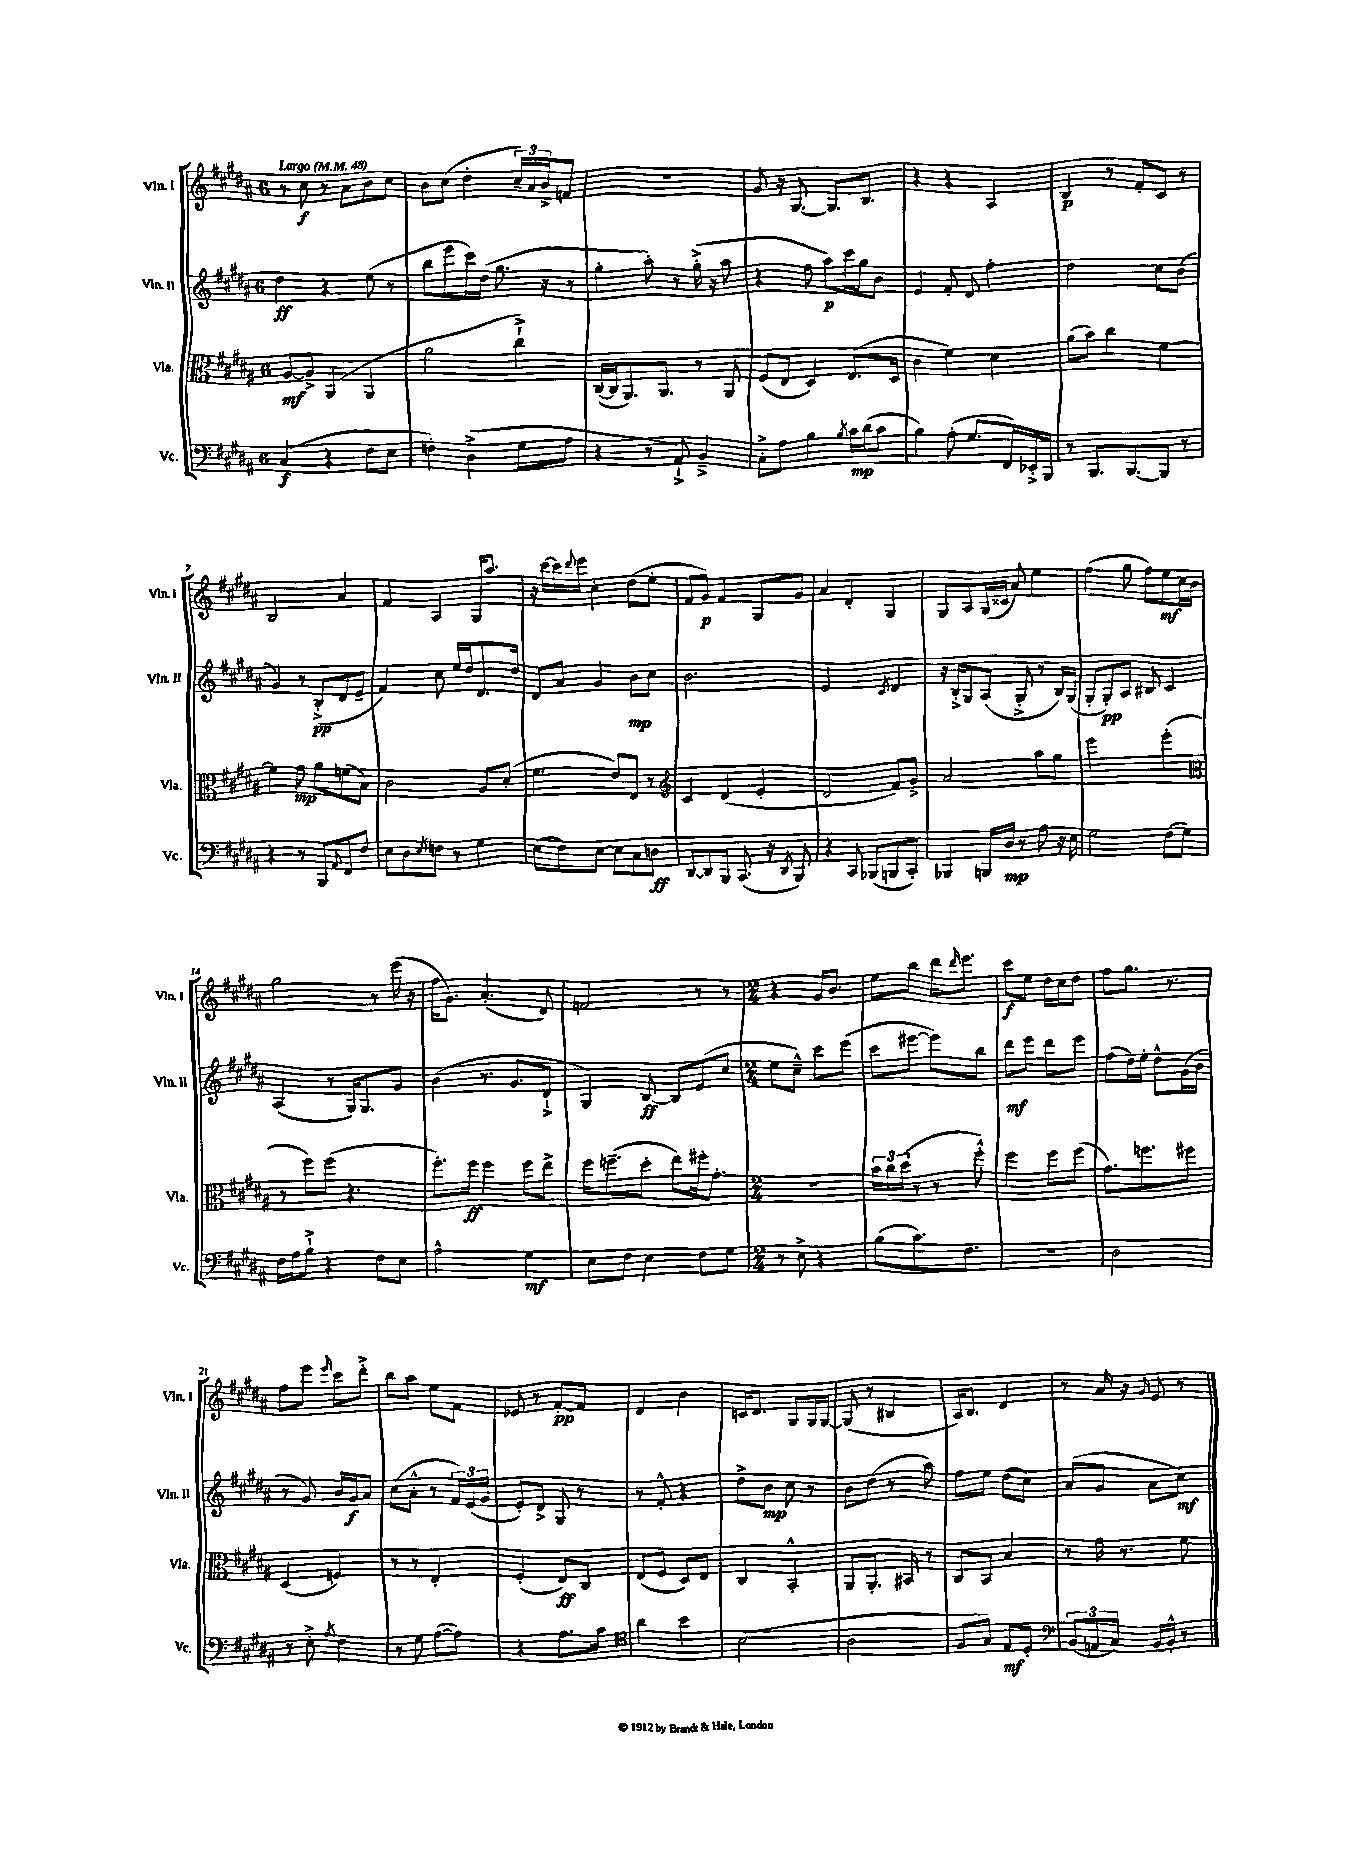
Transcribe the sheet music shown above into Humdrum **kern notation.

**kern	**dynam	**kern	**dynam	**kern	**dynam	**kern	**dynam
*part4	*part4	*part3	*part3	*part2	*part2	*part1	*part1
*staff4	*staff4	*staff3	*staff3	*staff2	*staff2	*staff1	*staff1
*I"Vc.	*	*I"Vla.	*	*I"Vln. II	*	*I"Vln. I	*
*I'Vc.	*	*I'Vla.	*	*I'Vln. II	*	*I'Vln. I	*
*clefF4	*	*clefC3	*	*clefG2	*	*clefG2	*
*k[f#c#g#d#a#]	*	*k[f#c#g#d#a#]	*	*k[f#c#g#d#a#]	*	*k[f#c#g#d#a#]	*
*M6/8	*	*M6/8	*	*M6/8	*	*M6/8	*
*MM48	*	*MM48	*	*MM48	*	*MM48	*
=1	=1	=1	=1	=1	=1	=1	=1
!	!	!	!	!	!	!LO:TX:a:B:t=Largo	!
(4C#/	f	[8A#/L	mf	4dd#\	ff	8r	.
.	.	8A#^/J]	.	.	.	8cc#\	f
4r	.	(4AA#/	.	4r	.	8r	.
.	.	.	.	.	.	8a#\L	.
8F#\L	.	4AA#/	.	(8ee\	.	8b\	.
8E\J	.	.	.	8r	.	8cc#\J	.
=2	=2	=2	=2	=2	=2	=2	=2
4Fn'\)	.	2a#\	.	8bb\L	.	8b\L	.
.	.	.	.	8eee\	.	(8cc#\J	.
(4D#^\	.	.	.	16ccc#\L)	.	4dd#'\	.
.	.	.	.	(16dd#\JJ	.	.	.
.	.	.	.	8.gg#\	.	.	.
8G#\L	.	4cc#`^\)	.	.	.	24cc#~/LL)	.
.	.	.	.	.	.	24a#/	.
.	.	.	.	16r	.	.	.
.	.	.	.	.	.	24b^/J	.
8A#\J	.	.	.	8r	.	8fn/J	.
=3	=3	=3	=3	=3	=3	=3	=3
4r	.	([16C#/LL	.	4gg#'\	.	2.r	.
.	.	16C#/J]	.	.	.	.	.
.	.	8.AA#/)	.	.	.	.	.
8r	.	.	.	8aa#'\)	.	.	.
.	.	8.AA#/J	.	.	.	.	.
8AA#`^/)	.	.	.	8r	.	.	.
4BB~^/	.	8r	.	(16gg#'^\	.	.	.
.	.	.	.	16r	.	.	.
.	.	8AA#/	.	8aa#\	.	.	.
=4	=4	=4	=4	=4	=4	=4	=4
8C#'^\L	.	(8F#/L	.	4r	.	8g#/	.
8A#\J	.	8E/J	.	.	.	16r	.
.	.	.	.	.	.	[8.G#/	.
4B\	.	4D#/)	.	8ff#\	.	.	.
.	.	.	.	8aa#\L)	p	8.G#/L]	.
8qB/	.	.	.	.	.	.	.
16c#\LL	mp	(8.E/L	.	16ccc#\L	.	.	.
(16d#\J	.	.	.	16gg#\J	.	8.B/J	.
8c#\J	.	.	.	8b\J	.	.	.
.	.	16D#/Jk	.	.	.	.	.
=5	=5	=5	=5	=5	=5	=5	=5
4B\)	.	4c#\	.	4e/	.	4r	.
(8A#'\	.	4f#\)	.	8f#'/	.	4r	.
8.G#/L	.	.	.	8d#/	.	.	.
.	.	4d#\	.	4ff#'\	.	4A#/	.
16FF#/L)	.	.	.	.	.	.	.
16EE-X'^/	.	.	.	.	.	.	.
16BBB/JJ	.	.	.	.	.	.	.
=6	=6	=6	=6	=6	=6	=6	=6
8r	.	(8a#\L	.	2dd#\	.	4B/	p
8.BBB/L	.	8b\J)	.	.	.	.	.
.	.	4cc#\	.	.	.	8r	.
[8.BBB/	.	.	.	.	.	.	.
.	.	.	.	.	.	8f#'/L	.
8BBB/J]	.	[4f#\	.	8cc#\L	.	8c#/J	.
8r	.	.	.	(8b\J	.	8r	.
!!LO:LB:g=z
=7	=7	=7	=7	=7	=7	=7	=7
4r	.	4f#\]	.	4g#/)	.	2B/	.
8r	.	8g#\	mp	8r	.	.	.
8BBB/L	.	8a#\L	.	(8B'^/L	pp	.	.
8qqAA#/	.	.	.	.	.	.	.
8FF#/	.	(8fn\	.	8d#/	.	4a#/	.
8F#/J	.	8B\J)	.	8e~/J	.	.	.
=8	=8	=8	=8	=8	=8	=8	=8
8E\L	.	2c#\	.	4f#/)	.	4f#/	.
8D#\	.	.	.	.	.	.	.
8qE/	.	.	.	.	.	.	.
8Fn\J	.	.	.	8cc#\	.	4A#/	.
8r	.	.	.	16ee/LL	.	.	.
.	.	.	.	16dd#/J	.	.	.
4G#\	.	8A#/L	.	8.d#/	.	16G#/KL	.
.	.	.	.	.	.	8.aa#/J	.
.	.	(8d#'/J	.	.	.	.	.
.	.	.	.	16dd#/Jk	.	.	.
=9	=9	=9	=9	=9	=9	=9	=9
(8E\L	.	4.f#\	.	8d#/L	.	16r	.
.	.	.	.	.	.	[16ccc#\LL	.
8F#\)	.	.	.	8a#/J	.	16ccc#\]	.
.	.	.	.	.	.	8qqddd#/	.
.	.	.	.	.	.	16eee\JJ	.
[8E\J	.	.	.	4g#/	.	4cc#'\	.
8E\L]	.	8e/L)	.	.	.	.	.
8C#\	.	8E/J	.	8b\L	mp	(8dd#\L	.
8Dn\J	ff	8r	.	8cc#\J	.	8ee'\J	.
=10	=10	=10	=10	=10	=10	=10	=10
*	*	*clefG2	*	*	*	*	*
[8DD#/L	.	4c#/	.	2.b\	.	8f#/L	.
8DD#/]	.	.	.	.	.	8g#/J)	p
8BBB/J	.	(4d#/	.	.	.	4f#/	.
(8.CC#/	.	.	.	.	.	.	.
.	.	4e'/	.	.	.	8G#/L	.
16r	.	.	.	.	.	.	.
8qDD#/	.	.	.	.	.	.	.
8BBB/)	.	.	.	.	.	8g#/J	.
=11	=11	=11	=11	=11	=11	=11	=11
4r	.	2d#/	.	2e/	.	4a#/	.
8CC#/	.	.	.	.	.	4d#'/	.
(8BBB-X/L	.	.	.	.	.	.	.
.	.	.	.	8qc#/	.	.	.
8BBBn/	.	8f#/L)	.	4d#/	.	4G#/	.
8CC#'/J)	.	8g#^/J	.	.	.	.	.
=12	=12	=12	=12	=12	=12	=12	=12
4BBB-X/	.	2a#/	.	16r	.	8G#/L	.
.	.	.	.	16B'^/KL	.	.	.
.	.	.	.	8G#/	.	8A#/	.
16BBBn/LL	.	.	.	(8A#/J	.	(16G#/L	.
16D#/JJ	mp	.	.	.	.	16c##X/JJ	.
8r	.	.	.	8G#'^/	.	8a#/)	.
8A#\	.	8aa#\L	.	8r	.	4ee\	.
16r	.	8gg#\J	.	16B/LL)	.	.	.
16E\	.	.	.	(16G#/JJ	.	.	.
=13	=13	=13	=13	=13	=13	=13	=13
2G#\	.	2eee\	.	8G#'/L	.	(4ff#\	.
.	.	.	.	8G#'/)	pp	.	.
.	.	.	.	8A#/J	.	8gg#\	.
.	.	.	.	8B#X/	.	8ff#\L)	.
(8F#\L	.	(4eee'\	.	4c#/	.	8ee\	mf
8G#\J)	.	.	.	.	.	16cc#\L	.
.	.	.	.	.	.	16b\JJ	.
!!LO:LB:g=z
=14	=14	=14	=14	=14	=14	=14	=14
*	*	*clefC3	*	*	*	*	*
16F#\LL	.	8r	.	(4A#/	.	2gg#\	.
16A#\J	.	.	.	.	.	.	.
8B`^\J	.	8ff#\L)	.	.	.	.	.
4r	.	(8ff#\J	.	8r	.	.	.
.	.	4.r	.	16G#/KL)	.	.	.
.	.	.	.	8.G#/	.	.	.
8F#\L	.	.	.	.	.	8r	.
8E\J	.	.	.	8g#/J	.	(16eee\	.
.	.	.	.	.	.	16r	.
=15	=15	=15	=15	=15	=15	=15	=15
2A#^^\	.	8.ff#'\L)	.	(4b\	.	16ff#\KL	.
.	.	.	.	.	.	8.g#\J)	.
.	.	16ff#\Jk	ff	.	.	.	.
.	.	4ff#\	.	8.r	.	(4.a#'/	.
.	.	.	.	8.g#/L	.	.	.
4G#\	mf	8ff#\L	.	.	.	.	.
.	.	8ee^\J	.	8d#`^/J	.	8d#/)	.
=16	=16	=16	=16	=16	=16	=16	=16
8E\L	.	16ff#\KL	.	4G#/)	.	2fn/	.
.	.	(8.ffn~\	.	.	.	.	.
8F#\J	.	.	.	.	.	.	.
4E\	.	8dd#'\J	.	[8B/	ff	.	.
.	.	8ee\L)	.	8B/L]	.	.	.
8F#\L	.	16ff#X'\k	.	(8e/	.	8r	.
.	.	8.g#'\J	.	.	.	.	.
8G#\J	.	.	.	8cc#/J	.	8r	.
=17	=17	=17	=17	=17	=17	=17	=17
*M2/4	*	*M2/4	*	*M2/4	*	*M2/4	*
8r	.	2r	.	8ee\L	.	4r	.
8E^\	.	.	.	8cc#~^^\J)	.	.	.
4r	.	.	.	8ccc#\L	.	16g#/KL	.
.	.	.	.	.	.	8.b/J	.
.	.	.	.	(8eee\J	.	.	.
=18	=18	=18	=18	=18	=18	=18	=18
(8B\L	.	24b\LL	.	8ccc#\L	.	8ee\L	.
.	.	24cc#\	.	.	.	.	.
.	.	(24dd#\JJ	.	.	.	.	.
8.c#\)	.	8r	.	[8eee#X\J	.	8bb\J	.
.	.	8r	.	8eee#\L])	.	16ddd#\KL	.
.	.	.	.	.	.	16qqddd#/	.
8.F#\J	.	.	.	.	.	8.eee\J	.
.	.	8ff#'^^\)	.	8bb\J	.	.	.
=19	=19	=19	=19	=19	=19	=19	=19
2r	.	4ff#\	.	8ddd#\L	mf	8ccc#\L	f
.	.	.	.	8eee\J	.	8ee\J	.
.	.	8ff#\L	.	8ddd#\L	.	16dd#\LL	.
.	.	.	.	.	.	16cc#\J	.
.	.	(8ff#\J	.	8eee\J	.	8dd#\J	.
=20	=20	=20	=20	=20	=20	=20	=20
2D#\	.	8.g#\L)	.	(8ff#\L	.	8ff#\L	.
.	.	.	.	16dd#\L)	.	8.gg#\J	.
.	.	8.ffn\	.	16ee'\JJ	.	.	.
.	.	.	.	8dd#^^\L	.	.	.
.	.	.	.	.	.	8.r	.
.	.	8ff#X\J	.	(16g#\L	.	.	.
.	.	.	.	16b\JJ	.	.	.
!!LO:LB:g=z
=21	=21	=21	=21	=21	=21	=21	=21
8r	.	(4D#/	.	8r	.	8ff#\L	.
8E'^\	.	.	.	8g#/)	.	8eee\J	.
8qA#/	.	.	.	.	.	16qqeee/	.
4F#\	.	4Fn/)	.	16b/LL	.	8ccc#\L	.
.	.	.	.	16g#/J	f	.	.
.	.	.	.	8a#/J	.	8ddd#'^\J	.
=22	=22	=22	=22	=22	=22	=22	=22
8r	.	8r	.	(8cc#\L	.	8bb\L	.
8G#\	.	8r	.	8a#'^^\J	.	8aa#\J	.
([8A#\L	.	4E'/	.	8r	.	8ee\L	.
8A#\J])	.	.	.	24f#/LL)	.	8f#\J	.
.	.	.	.	(24e/	.	.	.
.	.	.	.	24g#/JJ	.	.	.
=23	=23	=23	=23	=23	=23	=23	=23
4r	.	(4F#'/	.	8e'/L)	.	8e-X/	.
.	.	.	.	8d#^/J	.	8r	.
8.A#\L	.	8E/L)	ff	8G#/	.	[8f#'/L	pp
.	.	8C#/J	.	8r	.	8f#/J]	.
16c#\Jk	.	.	.	.	.	.	.
=24	=24	=24	=24	=24	=24	=24	=24
*clefC4	*	*	*	*	*	*	*
4a#\	.	(8E/L	.	8r	.	4d#/	.
.	.	8F#/J	.	8f#'^^/	.	.	.
4b\	.	8D#/L)	.	4r	.	4b\	.
.	.	8E/J	.	.	.	.	.
=25	=25	=25	=25	=25	=25	=25	=25
(2B\	.	4C#/	.	8dd#^\L	.	16cn/KL	.
.	.	.	.	.	.	8.d#/J	.
.	.	.	.	8b\J	mp	.	.
.	.	4BB'^^/	.	8cc#\	.	8G#/L	.
.	.	.	.	8r	.	16G#/L	.
.	.	.	.	.	.	[16G#/JJ	.
=26	=26	=26	=26	=26	=26	=26	=26
2A#\	.	8AA#/L	.	8b\L	.	(8G#/]	.
.	.	8.AA#'/J	.	(8dd#\J	.	8r	.
.	.	.	.	8r	.	4B#X/	.
.	.	16BB#X/	.	.	.	.	.
.	.	8r	.	8aa#\)	.	.	.
=27	=27	=27	=27	=27	=27	=27	=27
8F#/L	.	8C#/L	.	8ff#\L	.	16A#/KL)	.
.	.	.	.	.	.	8.B/J	.
8G#/J)	.	8BB/J	.	8ee\J	.	.	.
8E/L	mf	4B/	.	(8dd#\L	.	4d#/	.
8D#'/J	.	.	.	8cc#\J)	.	.	.
=28	=28	=28	=28	=28	=28	=28	=28
*clefF4	*	*	*	*	*	*	*
(12BB/L	.	8r	.	(8a#/L	.	8r	.
12AAn/	.	.	.	.	.	.	.
.	.	16g#\	.	8g#/J	.	16a#/	.
12C#/J)	.	.	.	.	.	.	.
.	.	8.r	.	.	.	16r	.
.	.	.	.	.	.	16qqg#/	.
[16BB/LL	.	.	.	8a#\L	.	8e/	.
16BB'^^/JJ]	.	.	.	.	.	.	.
8r	.	8f#\	.	8cc#\J)	mf	8r	.
==	==	==	==	==	==	==	==
*-	*-	*-	*-	*-	*-	*-	*-
